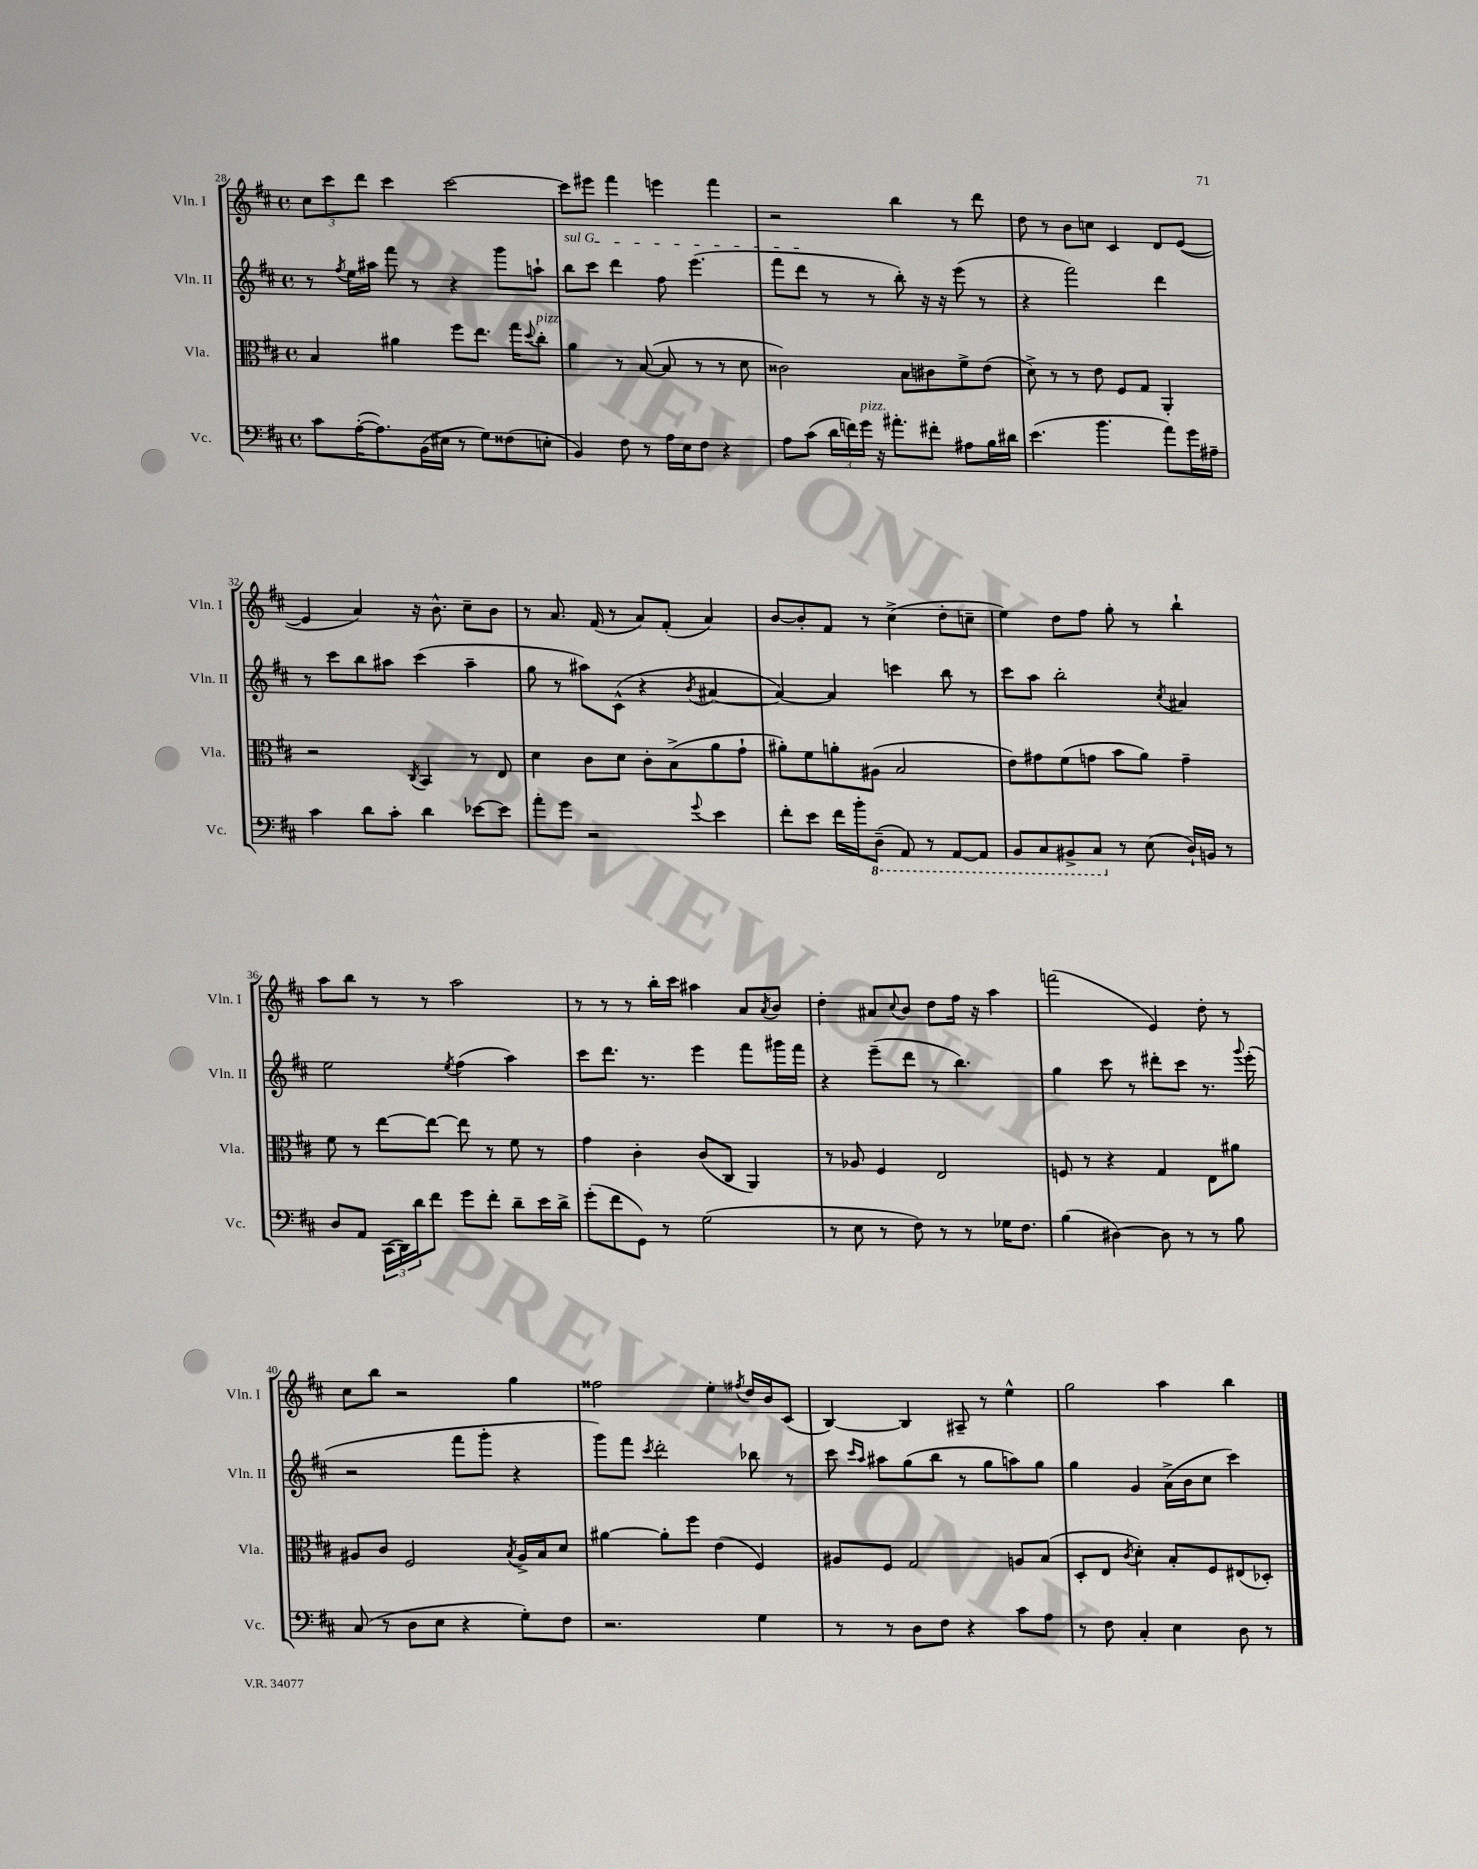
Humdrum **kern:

**kern	**kern	**kern	**kern
*staff4	*staff3	*staff2	*staff1
*clefF4	*clefC3	*clefG2	*clefG2
*k[f#c#]	*k[f#c#]	*k[f#c#]	*k[f#c#]
*M4/4	*M4/4	*M4/4	*M4/4
*met(c)	*met(c)	*met(c)	*met(c)
8c#\L	4B/	8r	12cc#\L
.	.	.	12ccc#\
.	.	8qff#/	.
([16A'\K	.	16ee\LL	.
.	.	.	12ddd\J
8.A\])	.	16aa#\JJ	.
.	4a#\	8fff#\	4ccc#\
(16BB\L	.	8r	.
16E#\JJ	.	.	.
8r	8ff#\L	4r	[2ccc#\
8G\L)	8.ee\J	.	.
(8F##\	.	8ggg\L	.
.	16gg\LK	.	.
.	8qqdd/	.	.
8E'\J	8cc#'\J	8aa`\J	.
=	=	=	=
4BB/)	4a\	8bb\L	8ccc#\]L
.	.	8ccc#\J	8eee#\J
8F#\	8r	4ddd\	4fff#\
8r	([8B/	.	.
16A\LL	8B/]	8ff#\	4eee\
16E\J	.	.	.
8F#\J	8r	(4.eee\	.
4r	8r	.	4fff#\
.	8d\	.	.
=	=	=	=
8A\L	2c##\)	8fff#\L	2r
(8c#\J	.	8ddd\J	.
24d\LL	.	8r	.
24f\)	.	.	.
24g\JJ	.	.	.
16r	.	8r	.
8.a#'\L	.	.	.
.	8B\L	8bb'\)	4bb\
8f#'\J	8c#\	16r	.
.	.	16r	.
8A#\L	8f#^\	(8eee\	8r
16B\L	(8e\J	8r	8ddd\
16d#\JJ	.	.	.
=	=	=	=
(4.e\	8d^\)	4r	8dd\
.	8r	.	8r
.	8r	2fff#\)	8b\L
4.b\	8e\	.	8cc\J
.	8F#/L	.	4c#/
.	8G/J	.	.
8a\L)	4AA'/	4ddd\	8d/L
16g\L	.	.	([8e/J
16A#~\JJ	.	.	.
=	=	=	=
4c#\	2r	8r	4e/]
.	.	8ccc#\L	.
8d\L	.	8bb\	4a/)
8c#'\J	.	8aa#\J	.
.	8qC#/	.	.
4d\	4BB/	(4ccc#\	16r
.	.	.	8.b^^\
[8e-\L	8r	4aa#~\	8cc#~\L
8e-\]J	8E/	.	8b\J
=	=	=	=
8a'\L	4d\	8gg\	8r
8g\J	.	8r	8.a/
2r	8c#\L	8aa#\L)	.
.	.	.	(16f#/
.	8d\J	(8c#^^\J	8r
.	8c#'\L	4r	8a/L)
.	(8B^\	.	(8f#'/J
8qqg/	.	8qb/	.
4e\	8a\	[4a#/	4a/)
.	8g`\J	.	.
=	=	=	=
8f#'\L	8a#'\L)	4a#/_)	[8b/L
8e\J	8f#\	.	8b'/]
16f#\LL	8a'\	4a#/]	8f#/J
16b'\J	.	.	.
(8DD~\J	(8A#\J	.	8r
8AAA/)	2B/	4ccc\	(4cc#^\
8r	.	.	.
[8AAA/L	.	8bb\	8dd'\L
8AAA/]J	.	8r	8cc~\J
=	=	=	=
8BBB/L	8e\L)	8ccc#\L	4ee\)
8CC#/	8g#\	8aa\J	.
8BBB#^/	(8f#\	2bb'\	8dd\L
8CC#/J	8g\J	.	8ff#\J
8r	8b\L	.	8gg'\
(8E\	8a\J)	.	8r
.	.	8qcc#/	.
16D`/LL)	4g~\	4a#/	4bb`\
16BB/JJ	.	.	.
8r	.	.	.
=	=	=	=
8D/L	8f#\	2ee\	8aa\L
8AA/J	8r	.	8bb\J
(24CC#\LL	[8ee\L	.	8r
24DD\)	.	.	.
24d\J	.	.	.
8f#\J	8ee\_J	.	8r
.	.	8qee/	.
8g\L	8ee\]	(4ff#\	2aa\
8f#'\J	8r	.	.
8d~\L	8f#\	4aa\)	.
16e\L	8r	.	.
16d^\JJ	.	.	.
=	=	=	=
(8g'\L	4g\	8ccc#\L	8r
8f#\	.	8.ddd\J	8r
8GG\J)	4c#'\	.	8r
.	.	8.r	.
8r	.	.	16bb'\LL
.	.	.	16ccc#\JJ
(2G\	(8c#/L	4eee\	4aa#\
.	8C#/J	.	.
.	4AA/)	8fff#\L	8a/L
.	.	.	8qa/
.	.	16ggg#\L	8b/J
.	.	16fff#\JJ	.
=	=	=	=
8r	8r	4r	4dd'\
8E\	8A-/	.	.
8r	4F#/	(8eee~\L	8a#/L
.	.	.	8qqcc#/
8F#\)	.	8ddd\J	8b/J
8r	2E/	8r	8dd\L
8r	.	4.bb\)	16ff#\Jk
.	.	.	16r
16G-\LK	.	.	4aa\
8.F#\J	.	.	.
=	=	=	=
(4B\	8F/	4gg\	(2fff\
.	8r	.	.
[4D#\)	4r	8ccc#\	.
.	.	8r	.
8D#\]	4G/	8ddd#'\L	4e/)
8r	.	8ccc#\J	.
8r	8E\L	8.r	8dd'\
8B\	8a#\J	.	8r
.	.	8qqggg/	.
.	.	(16eee'\	.
=	=	=	=
(8C#/	8A#/L	2r	8cc#\L
8r	8c#/J	.	8bb\J
8D\L	2F#/	.	2r
8E\J	.	.	.
4r	.	8fff#\L	.
.	.	8ggg'\J	.
.	8qB/	.	.
8G'\L)	16A#^/LL	4r	4gg\
.	16B/J	.	.
8F#\J	8d/J	.	.
=	=	=	=
2.r	[4a#\	8ggg\L)	2ff##\
.	.	8fff#\J	.
.	.	8qccc#/	.
.	8a#'\]L	2ddd'\	.
.	8ff#\J	.	.
.	(4e\	.	4ee'\
.	.	.	8qff#/
4G\	4F#/)	8bb-\	16dd/LL
.	.	.	16b/J
.	.	8r	(8c#/J
=	=	=	=
8r	8A#/L	8ccc#\	[4B/)
.	.	16qqccc#/LL	.
.	.	16qqaa/JJ	.
8r	8F#/J	8aa#\L	.
8D\L	2G/	(8gg\	4B/]
8F#\J	.	8bb\J	.
4r	.	8r	8A#~/
.	.	8gg\L	8r
8c#\L	8A/L	8aa\)	4ee^^\
8A\J	(8B/J	8gg\J	.
=	=	=	=
8r	8D'/L	4gg\	2gg\
8F#\	8E/J	.	.
.	8qc#/	.	.
4C#'/	4d'\)	4g/	.
4E\	8B'/L	(16a^\LL	4aa\
.	.	16b\J	.
.	8F#/	8cc#\J	.
8D\	(8E#/	4ccc#\)	4bb\
8r	8D-'/J)	.	.
==	==	==	==
*-	*-	*-	*-
